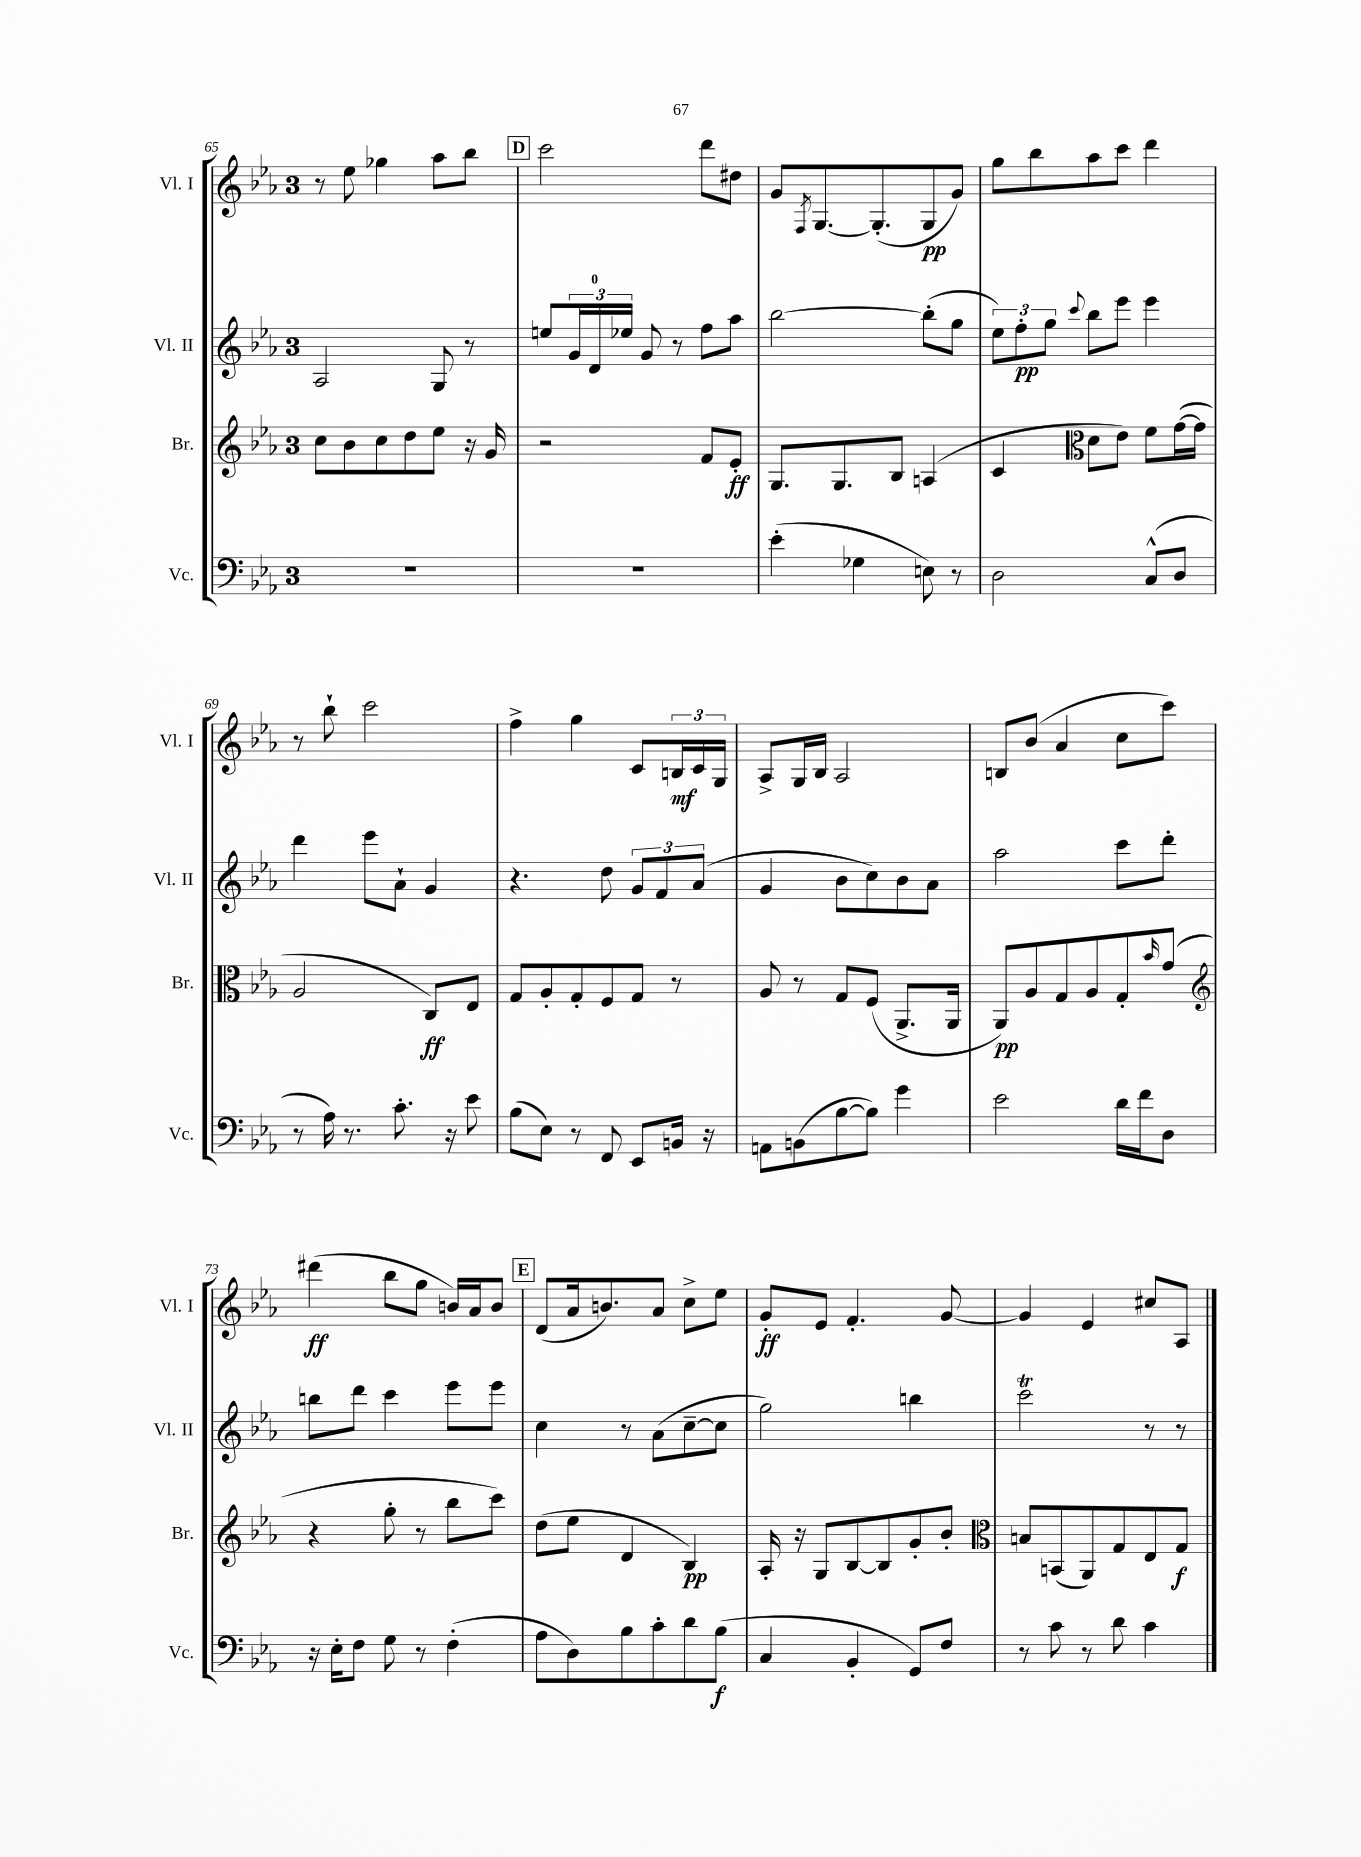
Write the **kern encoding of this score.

**kern	**kern	**kern	**kern
*staff4	*staff3	*staff2	*staff1
*clefF4	*clefG2	*clefG2	*clefG2
*k[b-e-a-]	*k[b-e-a-]	*k[b-e-a-]	*k[b-e-a-]
*M3/4	*M3/4	*M3/4	*M3/4
2.r	8cc\L	2A-/	8r
.	8b-\	.	8ee-\
.	8cc\	.	4gg-\
.	8dd\	.	.
.	8ee-\J	8G/	8aa-\L
.	16r	8r	8bb-\J
.	16g/	.	.
=	=	=	=
2.r	2r	8ee/L	2ccc\
.	.	24g/L	.
.	.	24d/	.
.	.	24ee-/JJ	.
.	.	8g/	.
.	.	8r	.
.	8f/L	8ff\L	8ddd\L
.	8e-'/J	8aa-\J	8dd#\J
=	=	=	=
(4e-'\	8.G/L	[2bb-\	8g/L
.	.	.	8qF/
.	.	.	[8.G/
.	8.G/	.	.
4G-\	.	.	.
.	.	.	(8.G'/]
.	8B-/J	.	.
8E\)	(4A/	(8bb-'\]L	8G/
8r	.	8gg\J	8g/J)
=	=	=	=
2D\	4c/	12ee-\L)	8gg\L
.	.	12ff'\	.
.	.	.	8bb-\
.	.	12gg\J	.
*	*clefC3	*	*
.	.	8qqccc/	.
.	8d\L	8bb-\L	8aa-\
.	8e-\J)	8eee-\J	8ccc\J
(8C^^/L	8f\L	4eee-\	4ddd\
8D/J	([16g\L	.	.
.	16g\]JJ	.	.
=	=	=	=
8r	2A-/	4ddd\	8r
16A-\)	.	.	8bb-`\
8.r	.	.	.
.	.	8eee-\L	2ccc\
8.c'\	.	8a-`\J	.
.	8C/L)	4g/	.
16r	.	.	.
8e-\	8E-/J	.	.
=	=	=	=
(8B-\L	8G/L	4.r	4ff^\
8E-\J)	8A-'/	.	.
8r	8G'/	.	4gg\
8FF/	8F/	8dd\	.
8EE-/L	8G/J	12g/L	8c/L
.	.	12f/	.
16BB/Jk	8r	.	24B/L
.	.	(12a-/J	24c/
16r	.	.	.
.	.	.	24G/JJ
=	=	=	=
8AA\L	8A-/	4g/	8A-^/L
(8BB\	8r	.	16G/L
.	.	.	16B-/JJ
[8B-\	8G/L	8b-\L	2A-/
8B-\]J)	(8F/J	8cc\)	.
4g\	8.AA-^/L	8b-\	.
.	.	8a-\J	.
.	16AA-/Jk	.	.
=	=	=	=
2e-\	8AA-/L)	2aa-\	8B/L
.	8A-/	.	(8b-/J
.	8G/	.	4a-/
.	8A-/	.	.
16d\LL	8G'/	8ccc\L	8cc\L
16f\J	.	.	.
.	16qqb-/	.	.
8D\J	(8g/J	8ddd'\J	8ccc\J)
=	=	=	=
*	*clefG2	*	*
16r	4r	8bb\L	(4ddd#\
16E-'\LK	.	.	.
8F\J	.	8ddd\J	.
8G\	8gg'\	4ccc\	8bb-\L
8r	8r	.	8gg\J
(4F'\	8bb-\L	8eee-\L	16b/LL)
.	.	.	16a-/J
.	8ccc\J)	8eee-\J	8b/J
=	=	=	=
8A-\L	(8dd\L	4cc\	(8d/L
8D\)	8ee-\J	.	16a-/k
.	.	.	8.b/)
8B-\	4d/	8r	.
8c'\	.	(8a-\L	8a-/J
8d\	4B-/)	[8cc~\	8cc^\L
(8B-\J	.	8cc\]J	8ee-\J
=	=	=	=
4C/	16A-'/	2gg\)	8g'/L
.	16r	.	.
.	8G/L	.	8e-/J
4BB-'/	[8B-/	.	4.f'/
.	8B-/]	.	.
8GG/L)	8g'/	4bb\	.
8F/J	8b-'/J	.	[8g/
=	=	=	=
*	*clefC3	*	*
8r	8B/L	2ccc\	4g/]
8c\	(8BB/	.	.
8r	8AA-/)	.	4e-/
8d\	8G/	.	.
4c\	8E-/	8r	8cc#/L
.	8G/J	8r	8A-/J
==	==	==	==
*-	*-	*-	*-
